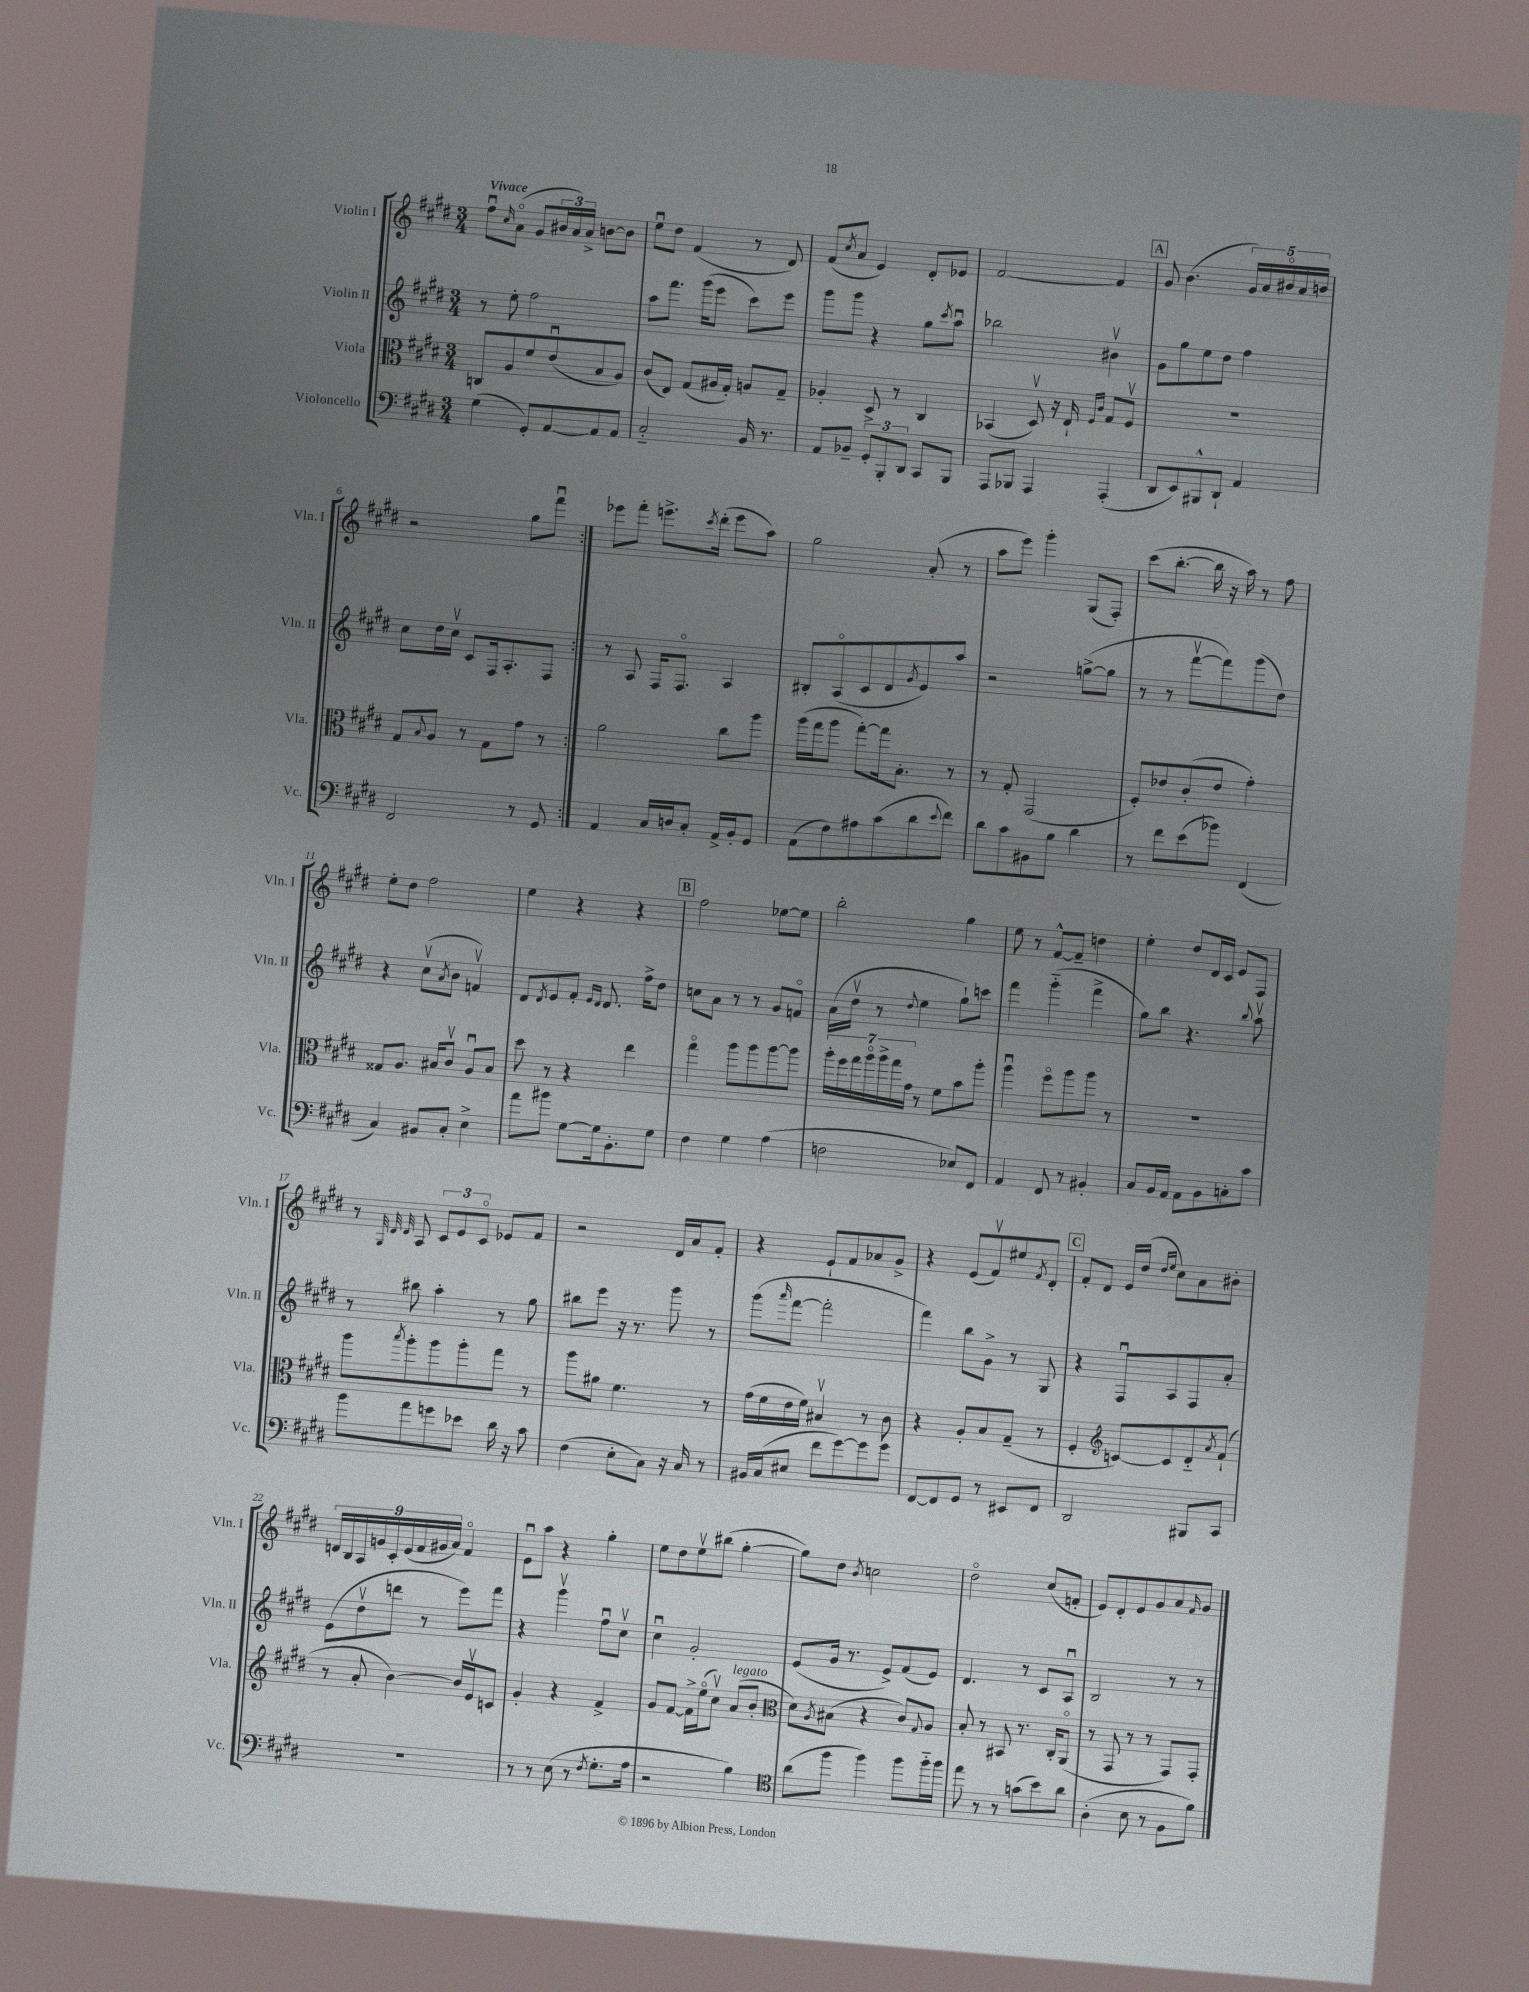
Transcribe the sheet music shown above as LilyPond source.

<<
\new StaffGroup <<
\new Staff = "s0" \with { instrumentName = "Violin I" shortInstrumentName = "Vln. I" } {
    \clef treble \key e \major \numericTimeSignature \time 3/4 \tempo "Vivace"
    \repeat volta 2 { fis''8\downbow \grace { cis''16 } a'8\flageolet( gis'8 \tuplet 3/2 { bis'16 a'16) a'16-> } b'8~ b'8 |
    e''8\downbow dis''8 fis'4( r8 dis'8) |
    fis'8( \acciaccatura { cis''8 } a'8 e'4) dis'8-. ees'8 |
    fis'2~ fis'4 |
    \mark \markup { \box "A" } gis'8 b'4.( \tuplet 5/4 { gis'16) a'16 bis'16\flageolet a'16 b'16 } |
    r2 gis''8 fis'''8\downbow | }
    ees'''8 fis'''8-. e'''8.-> \acciaccatura { cis'''8 } dis'''16-.( e'''8 a''8) |
    gis''2 a'8-.( r8 |
    a''8 e'''8) gis'''4-. gis8( fis8-.) |
    cis'''8( b''8.~-. b''16 r16 a''16) r8 fis''8 |
    e''8-. dis''8 fis''2 |
    e''4 r4 r4 |
    \mark \markup { \box "B" } fis''2 ees''8~ ees''8 |
    b''2-. gis''4 |
    e''8 r8 fis'8~-^ fis'8-- d''4 |
    e''4-. dis''8 dis'16 cis'16 e'8 fis8 |
    r8 \grace { gis32 dis'32 dis'32 } a8 \tuplet 3/2 { cis'8 e'8 cis'8\flageolet } ees'8 fis'8 |
    r2 dis'16 a'16 fis'8-. |
    r4 e'8-! fis'8 aes'8 gis'8-> |
    r4 e'8( fis'8\upbow) eis''8 \acciaccatura { fis'8 } dis'8-. |
    \mark \markup { \box "C" } fis'8-. dis'8 e'16 dis''16( \grace { dis''16 e''16 } cis''8) a'8 bis'8-. |
    \tuplet 9/8 { d'16 b16 a16 g'16 cis'16-. e'16( fis'16 gis'16 a'16) } fis'4\flageolet |
    e'8\downbow a''8 r4 gis''4-. |
    e''8 dis''8 e''8\upbow bis''8( gis''4~-. |
    gis''8) dis''8 \acciaccatura { b'8 } c''2 |
    dis''2\flageolet cis''8( f'8-. |
    e'8) dis'8-. e'8 gis'8 a'8 \grace { fis'16 } gis'8 \bar "|." |
}
\new Staff = "s1" \with { instrumentName = "Violin II" shortInstrumentName = "Vln. II" } {
    \clef treble \key e \major \numericTimeSignature \time 3/4
    \repeat volta 2 { r8 e''8-. fis''2 |
    a''8 fis'''8. gis'''16( e'''8 cis'''8) e'''8 |
    gis'''8 gis'''8 r4 gis''8 \acciaccatura { cis'''8 } a''8\downbow |
    bes''2 bis'4\upbow |
    \mark \markup { \box "A" } gis'8 gis''8 e''8 dis''8 fis''4 |
    cis''8 dis''16 cis''16\upbow cis'8 fis16 a8.-. fis8 | }
    r8 a8 fis16 fis8.\flageolet a4 |
    bis8-. a8\flageolet( cis'8 dis'8 \acciaccatura { gis'8 } e'8) a''8 |
    r2 g''8~->( g''8 |
    r8 r8 fis'''8~\upbow fis'''8) gis'''8( dis''8) |
    r4 cis''8\upbow( \acciaccatura { a'8 } b'8 f'4\upbow) |
    dis'8 \acciaccatura { dis'8 } e'8 fis'8-. \grace { e'16 dis'16 } dis'8. fis''16-> dis''8 |
    \mark \markup { \box "B" } c''8 a'8 r8 r8 gis'8 f'8\flageolet |
    a'16( dis''16\upbow r8 \appoggiatura { dis''8 } e''4 gis''8-!) c'''8 |
    fis'''4 gis'''4-_( fis'''4-> |
    gis''8) b''8 r4. \appoggiatura { b''8 } a''8\upbow |
    r8 bis''8 a''4-. r8 gis''8 |
    bis''8 e'''8 r16 r8. gis'''8 r8 |
    gis'''8( \grace { a'''16 } fis'''8~ fis'''2-. |
    fis'''4) b''8 gis'8-> r8 gis8 |
    \mark \markup { \box "C" } r4 fis8\downbow a8 fis8 a'8-. |
    e'8( dis''8\upbow d'''8 r8 e'''8) fis'''8 |
    r4 gis'''4\upbow fis''8\downbow cis''8\upbow |
    cis''4\downbow gis'2-. |
    e'8( gis'16 r8. e'8->) fis'8( e'8) |
    dis'4. r8 cis'8 a8\downbow |
    b2 r8 r8 \bar "|." |
}
\new Staff = "s2" \with { instrumentName = "Viola" shortInstrumentName = "Vla." } {
    \clef alto \key e \major \numericTimeSignature \time 3/4
    \repeat volta 2 { c8 a8 fis'8 e'8\downbow( b8 a8) |
    cis'8( e8) gis8( ais16 gis16-.) a8 gis8-- |
    aes4-. dis8-> r8 cis4 |
    bes,4( dis8\upbow) r16 e16-! \grace { fis16 cis'16 } gis8 fis8\upbow |
    \mark \markup { \box "A" } R2. |
    gis8 \appoggiatura { b8 } a8 r8 gis8 gis'8 r8 | }
    a'2 cis''8 a''8 |
    a''16( gis''16 a''8 gis''8~-.) gis''16 b8.-. r8 |
    r8 gis8-. gis,2( |
    fis8-.) ees'8 cis'8-.( ees'8 gis'4-.) |
    gisis8 a8. bis16 cis'8\upbow a8\downbow bis8 |
    dis''8 r8 r4 e''4 |
    \mark \markup { \box "B" } gis''4\flageolet a''8 a''8 a''8~ a''8 |
    \tuplet 7/4 { a''16-. fis''16 gis''16 a''16\flageolet a''16-> gis''16 gis'16 } r8 fis'8 b'8 a''8-. |
    a''4\downbow fis''8\flageolet a''8 a''8 r8 |
    R2. |
    a''8 \acciaccatura { b''8 } a''8-. a''8 a''8-. gis''8 r8 |
    a''8 ais'8 fis'4. r8 |
    gis'16( fis'16 e'16 fis'16) bis4\upbow r8 cis'8 |
    r4 a8-. b8 gis8--( r8 |
    \mark \markup { \box "C" } fis4-. \clef treble c'8~) c'8 dis'8-_ \acciaccatura { a'8 } fis'8-!( |
    r8 a'8-. b'4~) b'16 e'16\upbow c'8 |
    gis'4-. r4 fis'4-> |
    gis'8 fis'8~ fis'16-> e''16\flageolet( cis''8\upbow) a'8^\markup { \italic "legato" }( b'8-. |
    \clef alto dis'8) \acciaccatura { a8 } bis8( r4 cis'8) \appoggiatura { gis8 } a8 |
    b8-. r8 bis,8 r8. cis16-. a,8\flageolet( |
    r8 gis,8 r8 r8 gis,8) gis,8-. \bar "|." |
}
\new Staff = "s3" \with { instrumentName = "Violoncello" shortInstrumentName = "Vc." } {
    \clef bass \key e \major \numericTimeSignature \time 3/4
    \repeat volta 2 { gis4( gis,8-.) a,8~ a,8 a,8 |
    cis2-_ b,16 r8. |
    a,8 bes,8-- \tuplet 3/2 { gis,8-. b,,8-. dis,8 } cis,8 b,,8 |
    a,,8 bes,,8 a,,4 a,,4-.( |
    \mark \markup { \box "A" } dis,8 e,8) bis,,8-^ dis,8-! a,4 |
    fis,2 r8 gis,8 | }
    a,4 cis16 d16 cis8-. a,16-> b,16-. gis,8 |
    a,8( fis8) ais8 cis'8( dis'8 \appoggiatura { e'8 } fis'8) |
    dis'8 cis'8 bis,8 b8 dis'4 |
    r8 fis'8 e'8( bes'8) fis,4( |
    cis4) bis,8 cis8-. e4-> |
    a'8 bis'8 gis8~ gis16 b,8.-. gis8 |
    \mark \markup { \box "B" } fis4 gis4 a4( |
    f2 ees8) fis,8 |
    a,4 fis,8 r8 bis,4-. |
    cis8 b,16 a,16 a,8 b,8 c8-. cis'8 |
    b'8 a'8 g'8 ees'8 dis'16 r16 cis'8 |
    fis4( e8-. cis8) r16 cis16 r8 |
    bis,16 cis16( eis8 fis'8 gis'8~) gis'8 gis'8 |
    fis,8~ fis,8 gis,8 r8 eis,8 fis,8 |
    \mark \markup { \box "C" } dis,2 bis,,8 cis,8 |
    R2. |
    r8 r8 e8( r8 \acciaccatura { fis8 } gis8.-. a16 |
    r2 b4) |
    \clef tenor a'8( fis''8 fis''4) fis''8 fis''16-_ fis''16 |
    e''8 r8 r8 g'8( b'8) a'8 |
    a4-.( b8 r8 fis8 fis'8) \bar "|." |
}
>>
>>
